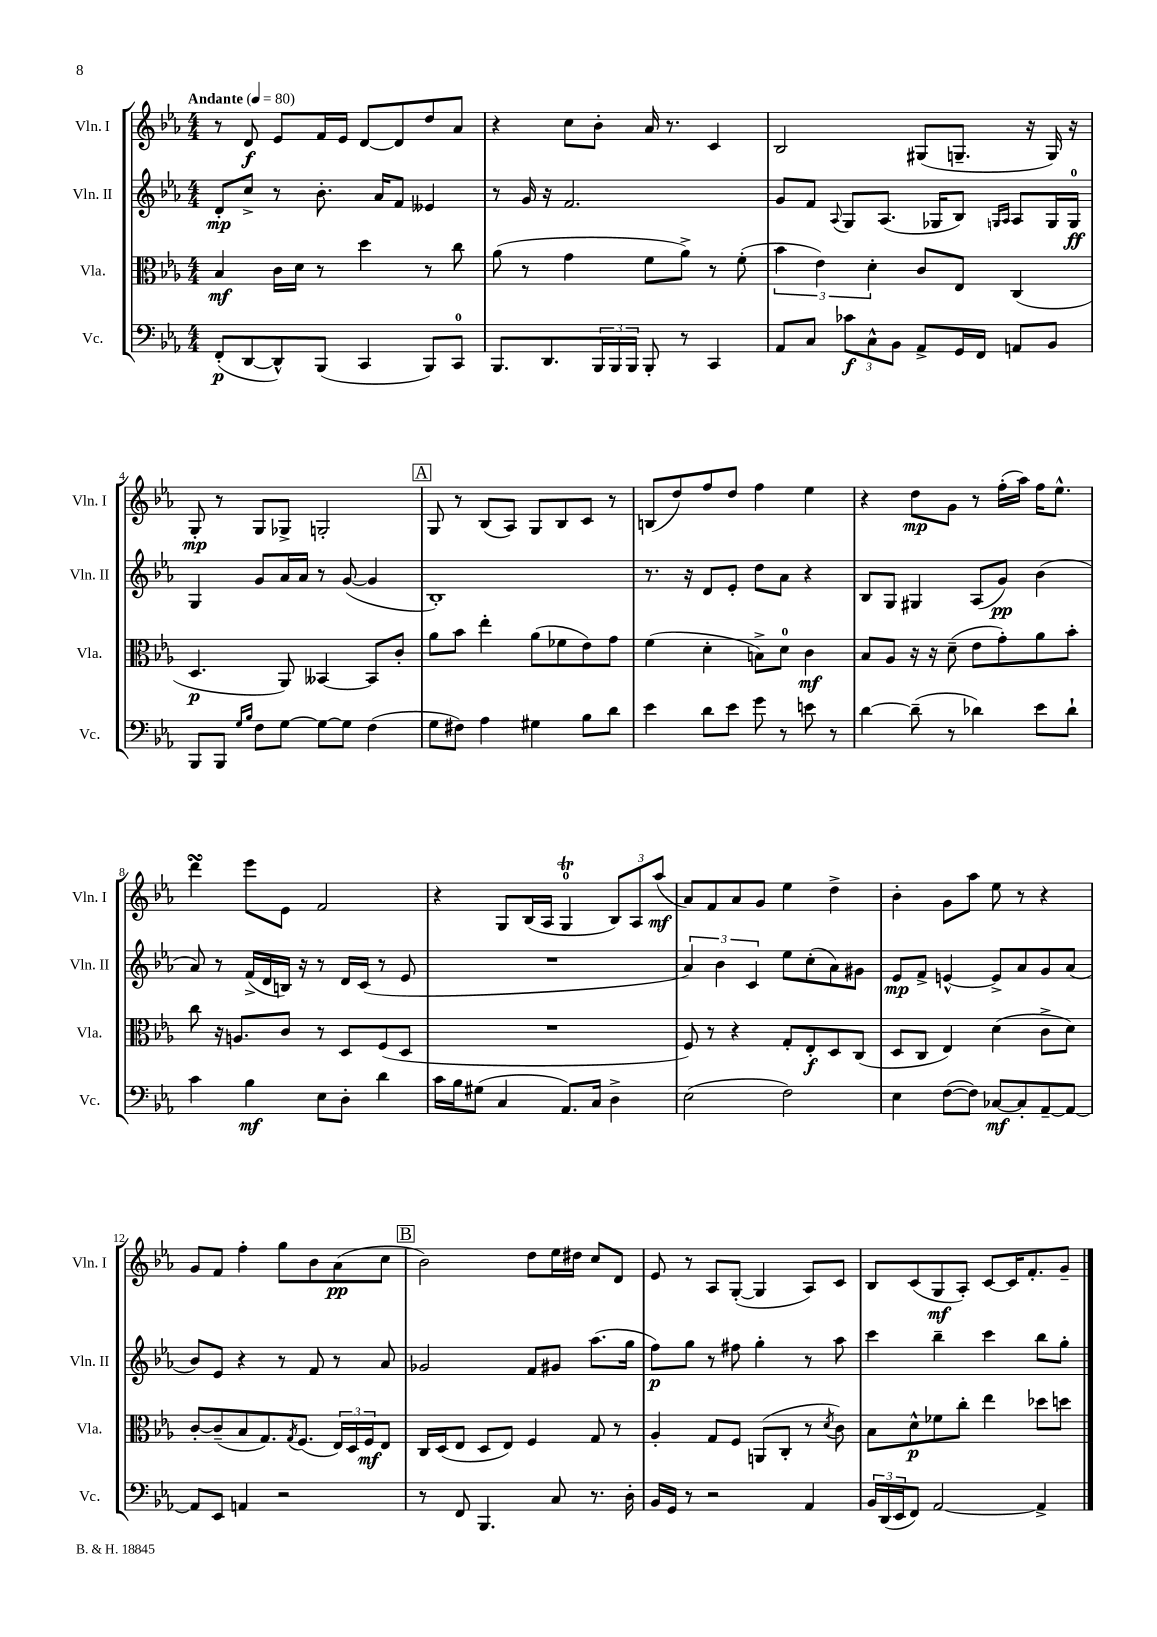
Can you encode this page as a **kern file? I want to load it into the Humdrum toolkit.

**kern	**kern	**kern	**kern
*staff4	*staff3	*staff2	*staff1
*clefF4	*clefC3	*clefG2	*clefG2
*k[b-e-a-]	*k[b-e-a-]	*k[b-e-a-]	*k[b-e-a-]
*M4/4	*M4/4	*M4/4	*M4/4
*MM80	*MM80	*MM80	*MM80
(8FF'	4B-	8d'	8r
[8DD	.	8cc^	8d
8DD^^])	16c	8r	8e-
.	16d	.	.
(8BBB-	8r	8.b-'	16f
.	.	.	16e-
4CC	4dd	.	[8d
.	.	16a-	.
.	.	8f	8d]
8BBB-)	8r	4e--	8dd
8CC	8cc	.	8a-
=	=	=	=
8.BBB-	(8a-	8r	4r
.	8r	16g	.
8.DD	.	16r	.
.	4g	2.f	8cc
24BBB-	.	.	8b-'
24BBB-	.	.	.
24BBB-	.	.	.
8BBB-'	8f	.	16a-
.	.	.	8.r
8r	8a-^)	.	.
4CC	8r	.	4c
.	(8f'	.	.
=	=	=	=
8AA-	6b-	8g	2B-
8C	.	8f	.
.	6e-)	.	.
.	.	8qqA-	.
12c-	.	8G	.
12C^^	6d'	.	.
.	.	(8.A-	.
12BB-	.	.	.
8AA-^	8c	.	(8G#
.	.	16G-	.
16GG	8E-	8B-)	8.G~
16FF	.	.	.
.	.	16qqG	.
.	.	16qqA-	.
8AA	(4C	8A-	.
.	.	.	16r
8BB-	.	16G	16G)
.	.	16G	16r
=	=	=	=
8BBB-	4.D	4G	8G'
8BBB-	.	.	8r
16qqG	.	.	.
16qqB-	.	.	.
8F	.	8g	8G
[8G	8AA-)	16a-	8G-^
.	.	16a-	.
8G_	[4BB--	8r	2G'
8G]	.	([8g	.
(4F	8BB--]	4g]	.
.	8c'	.	.
=	=	=	=
8G	8a-	1B-')	8G
8F#)	8b-	.	8r
4A-	4ee-'	.	(8B-
.	.	.	8A-)
4G#	(8a-	.	8G
.	8f-	.	8B-
8B-	8e-)	.	8c
8d	8g	.	8r
=	=	=	=
4e-	(4f	8.r	(8B
.	.	.	8dd)
.	.	16r	.
8d	4d'	8d	8ff
8e-	.	8e-'	8dd
8g	8B^)	8dd	4ff
8r	8d	8a-	.
8e	4c	4r	4ee-
8r	.	.	.
=	=	=	=
[4d	8B-	8B-	4r
.	8A-	8G	.
(8d~]	16r	4G#	8dd
.	16r	.	.
8r	(8d~	.	8g
4d-)	8e-	(8A-	8r
.	8g')	8g)	(16ff'
.	.	.	16aa-)
8e-	8a-	(4b-	16ff
.	.	.	8.ee-^^
8d-`	8b-'	.	.
=	=	=	=
4c	8cc	8a-)	4ddd
.	16r	8r	.
.	8.A	.	.
4B-	.	(16f^	8eee-
.	.	16d	.
.	8c	16B)	8e-
.	.	16r	.
8E-	8r	8r	2f
8D'	8D	16d	.
.	.	(16c	.
4d	(8F	8r	.
.	8D	8e-	.
=	=	=	=
16c	1r	1r	4r
16B-	.	.	.
(8G#	.	.	.
4C	.	.	8G
.	.	.	(16B-
.	.	.	16A-
8.AA-)	.	.	4G
16C	.	.	.
4D^	.	.	12B-)
.	.	.	12A-
.	.	.	(12aa-
=	=	=	=
(2E-	8F)	6a-)	8a-)
.	8r	.	8f
.	.	6b-	.
.	4r	.	8a-
.	.	6c	.
.	.	.	8g
2F)	8G'	8ee-	4ee-
.	8E-'	(8cc'	.
.	8D	8a-)	4dd^
.	(8C	8g#	.
=	=	=	=
4E-	8D	8e-	4b-'
.	8C	8f^	.
([8F	4E-)	[4e^^	8g
8F])	.	.	8aa-
[8C-	(4d	8e^]	8ee-
8C-']	.	8a-	8r
[8AA-~	8c^	8g	4r
8AA-_	8d)	(8a-	.
=	=	=	=
8AA-]	[8c'	8b-)	8g
8EE-	(8c~]	8e-	8f
4AA	8B-	4r	4ff'
.	8.G)	.	.
2r	.	8r	8gg
.	8qG	.	.
.	(8.F	.	.
.	.	8f	8b-
.	24E-)	8r	(8a-
.	24D	.	.
.	24F	.	.
.	8E-	8a-	8cc
=	=	=	=
8r	16C	2g-	2b-)
.	(16D	.	.
8FF	8E-	.	.
4.BBB-	8D	.	.
.	8E-)	.	.
.	4F	8f	8dd
8C	.	8g#	16ee-
.	.	.	16dd#
8.r	8G	(8.aa-	8cc
.	8r	.	8d
16D'	.	16gg	.
=	=	=	=
16BB-	4A-'	8ff)	8e-
16GG	.	.	.
8r	.	8gg	8r
2r	8G	8r	8A-
.	8F	8ff#	([8G'
.	(8AA	4gg'	4G]
.	8C'	.	.
4AA-	8r	8r	8A-)
.	8qd	.	.
.	8c)	8aa-	8c
=	=	=	=
24BB-	8B-	4ccc	8B-
(24DD	.	.	.
24EE-	.	.	.
8FF)	8d^^	.	(8c
[2AA-	8f-	4bb-~	8G
.	8cc'	.	8A-')
.	4ee-	4ccc	[8c
.	.	.	16c]
.	.	.	8.f'
4AA-^]	8dd-	8bb-	.
.	8dd	8gg'	8g~
==	==	==	==
*-	*-	*-	*-
